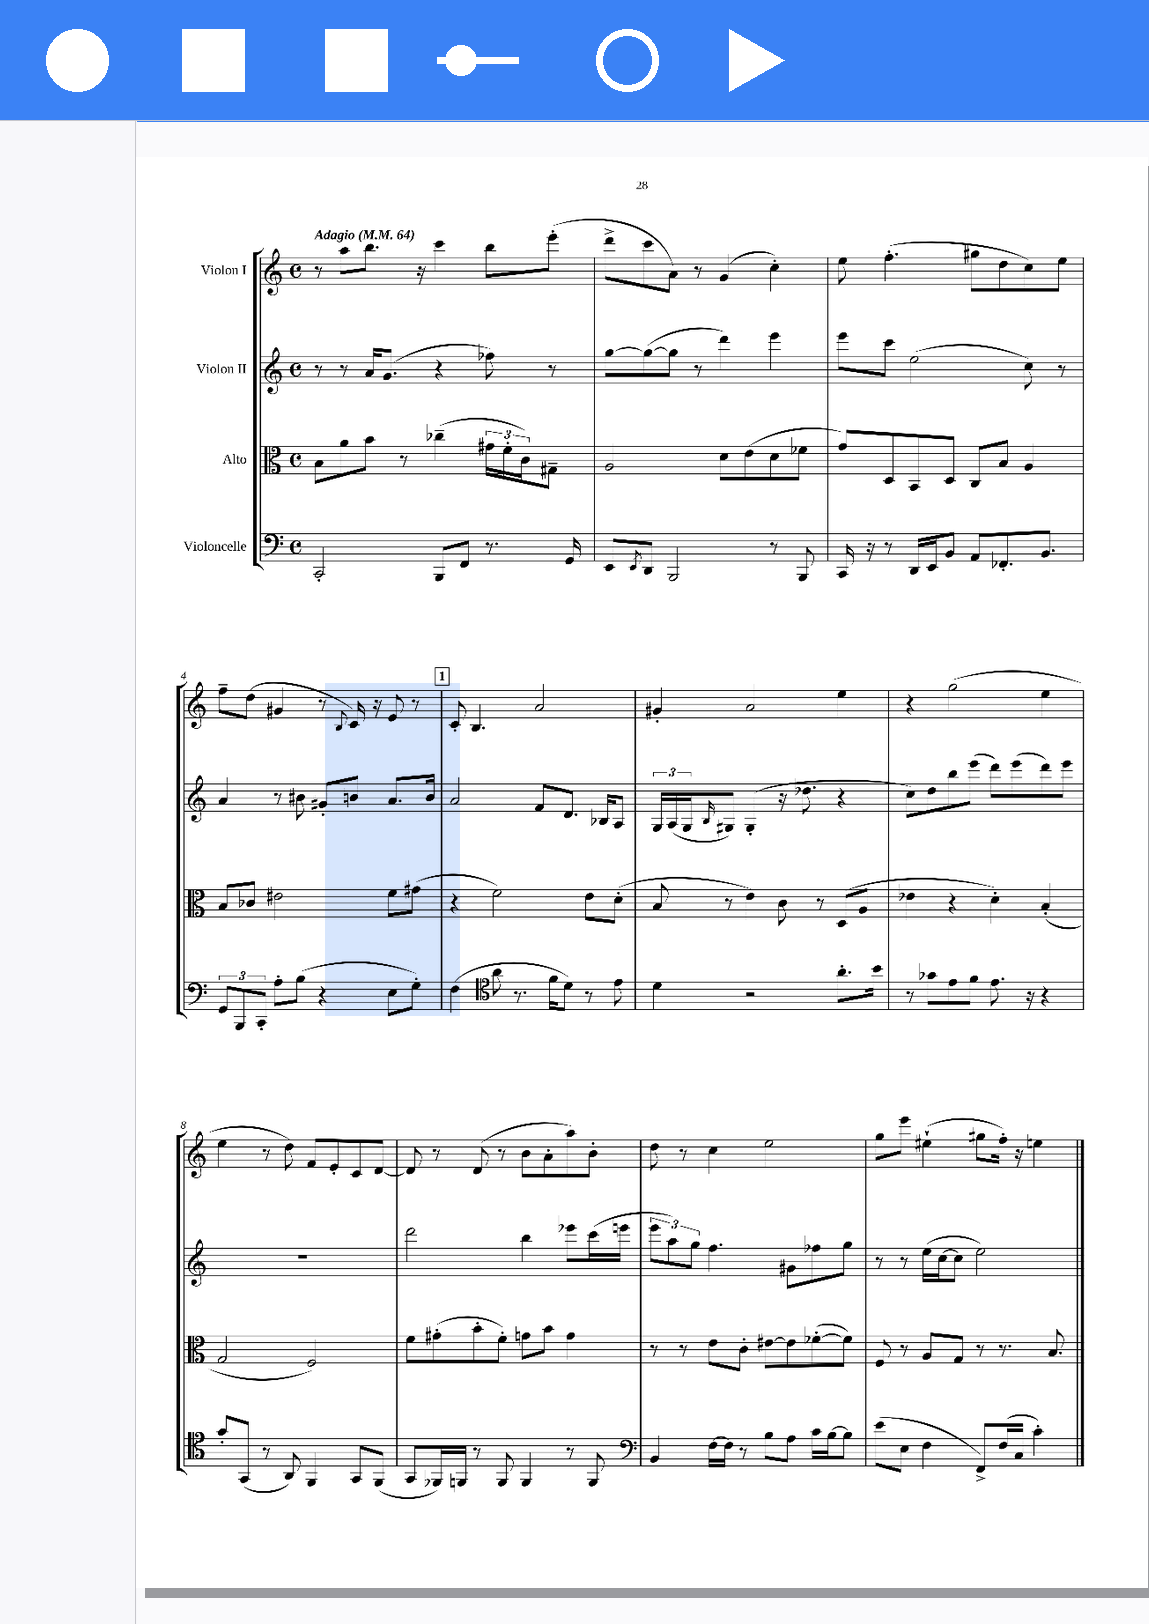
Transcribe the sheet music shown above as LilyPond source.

<<
\new StaffGroup <<
\new Staff = "s0" \with { instrumentName = "Violon I" } {
    \clef treble \key c \major \defaultTimeSignature \time 4/4 \tempo "Adagio" 4 = 64
    r8 a''8 b''8. r16 c'''4 b''8 e'''8-.( |
    d'''8-> c'''8 a'8) r8 g'4( c''4-.) |
    e''8 f''4.-.( gis''8 d''8 c''8) e''8 |
    f''8-- d''8( gis'4 r8 \appoggiatura { b8 } c'16) r16 e'8 r8 |
    \mark \markup { \box "1" } c'8-. b4. a'2 |
    gis'4-. a'2 e''4 |
    r4 g''2( e''4 |
    e''4 r8 d''8) f'8 e'8-. c'8 d'8~ |
    d'8 r8 d'8( r8 b'8 a'8-. a''8) b'8-. |
    d''8 r8 c''4 e''2 |
    g''8 e'''8 eis''4-!( gis''8 f''16-.) r16 e''4 \bar "|." |
}
\new Staff = "s1" \with { instrumentName = "Violon II" } {
    \clef treble \key c \major \defaultTimeSignature \time 4/4
    r8 r8 a'16 g'8.( r4 fes''8) r8 |
    g''8~ g''8~( g''8 r8 d'''4) e'''4 |
    e'''8 c'''8 e''2( c''8) r8 |
    a'4 r8 bis'8 gis'8-. b'8 a'8. b'16 |
    \mark \markup { \box "1" } a'2 f'8 d'8. bes16 a8 |
    \tuplet 3/2 { g16 a16( g16 } \grace { b16 } gis8) gis4-.( r16 des''8. r4 |
    c''8) d''8 b''8 e'''8( d'''8) e'''8( d'''8) e'''8 |
    R1 |
    d'''2 b''4 ees'''8 c'''16( e'''16 |
    \tuplet 3/2 { e'''8 a''8) g''8 } f''4. gis'8 fes''8 g''8 |
    r8 r8 e''16( c''16~ c''8 e''2) \bar "|." |
}
\new Staff = "s2" \with { instrumentName = "Alto" } {
    \clef alto \key c \major \defaultTimeSignature \time 4/4
    b8 a'8 b'8 r8 ces''4--( \tuplet 3/2 { gis'16 f'16-. c'16) } gis8-- |
    a2 d'8 e'8( d'8 fes'8 |
    g'8) d8 b,8 d8 c8 b8 a4 |
    b8 ces'8 eis'2 f'8 gis'8( |
    \mark \markup { \box "1" } r4 f'2) e'8 d'8-.( |
    b8 r8 e'4) c'8 r8 d8( a8 |
    ees'4 r4 d'4-.) b4-.( |
    g2 f2) |
    f'8 gis'8-.( b'8-. f'8-.) g'8 b'8 g'4 |
    r8 r8 e'8 c'8-. eis'8~ eis'8 fes'8~-.( fes'8) |
    f8 r8 a8 g8 r8 r8. b8. \bar "|." |
}
\new Staff = "s3" \with { instrumentName = "Violoncelle" } {
    \clef bass \key c \major \defaultTimeSignature \time 4/4
    c,2-. b,,8 f,8 r8. g,16 |
    e,8 \acciaccatura { e,8 } d,8 b,,2 r8 b,,8 |
    c,16 r16 r8 d,16 e,16 b,8 a,8 fes,8.-. b,8. |
    \tuplet 3/2 { g,8 b,,8 c,8-. } a8-. b8( r4 e8 g8-.) |
    \mark \markup { \box "1" } f4( \clef tenor a'8 r8. f'16 d'8) r8 e'8 |
    d'4 r2 a'8.-. b'16 |
    r8 ges'8 e'8 f'8 e'8. r16 r4 |
    g'8-. g,8( r8 a,8) f,4 g,8 f,8( |
    g,8 fes,16) f,16 r8 f,8 f,4 r8 f,8 |
    \clef bass b,4 f16~ f16 r8 b8 a8 c'16 b16~ b8 |
    e'8( e8 f4 f,8->) f16( c16 c'4-.) \bar "|." |
}
>>
>>
